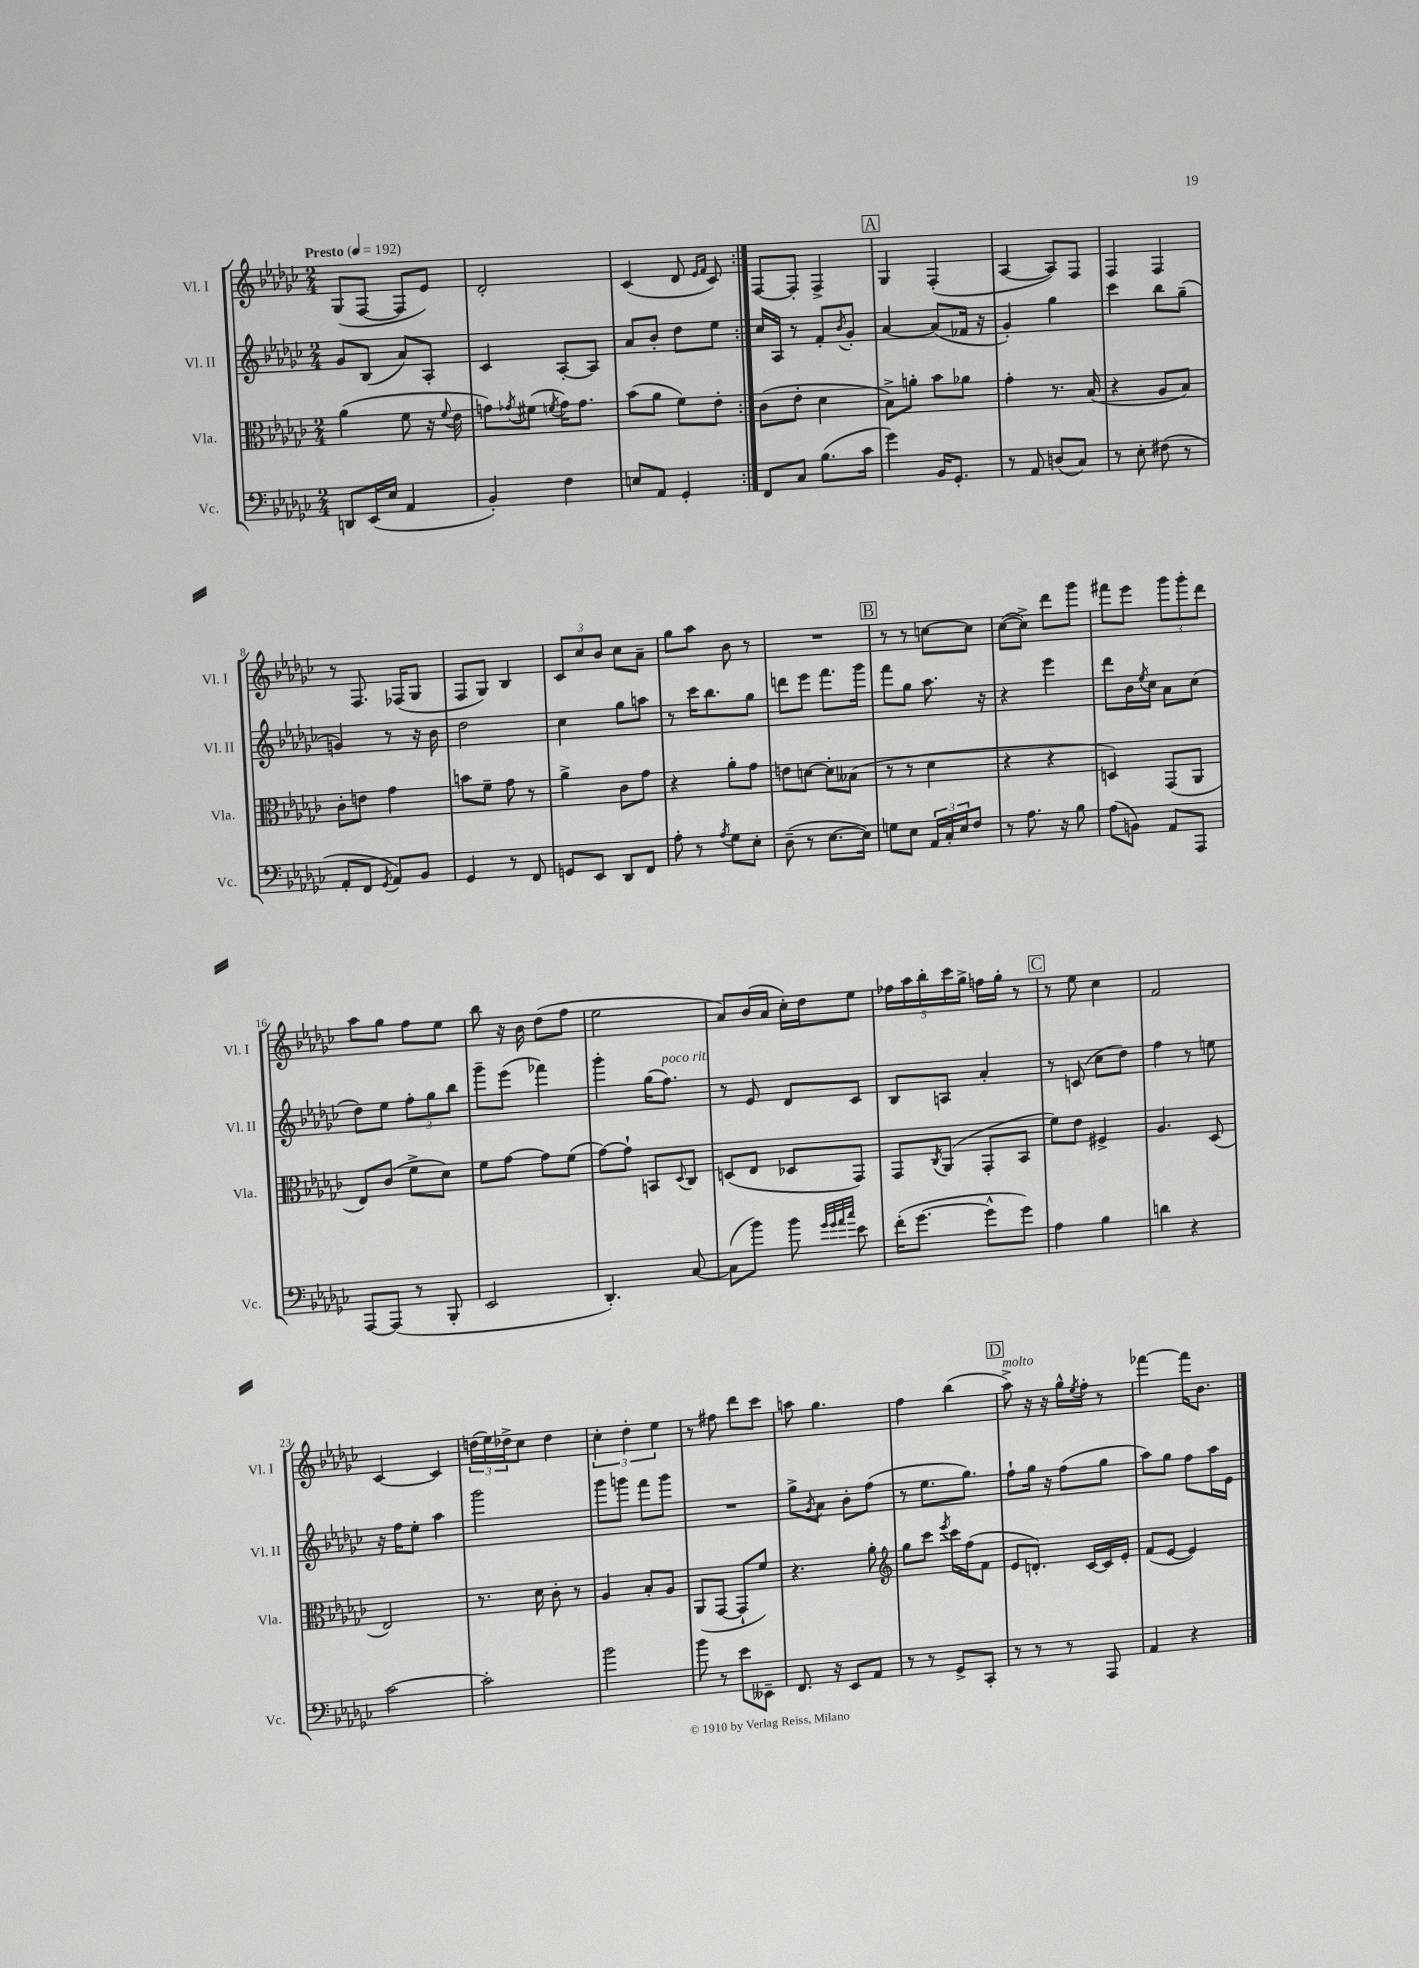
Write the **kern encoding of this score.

**kern	**kern	**kern	**kern
*staff4	*staff3	*staff2	*staff1
*clefF4	*clefC3	*clefG2	*clefG2
*k[b-e-a-d-g-c-]	*k[b-e-a-d-g-c-]	*k[b-e-a-d-g-c-]	*k[b-e-a-d-g-c-]
*M2/4	*M2/4	*M2/4	*M2/4
*MM192	*MM192	*MM192	*MM192
8DD	(4a-	8g-	(8G-
(16EE-	.	(8B-	[8F
16E-	.	.	.
4AA-	8f	8a-)	8F]
.	16r	8A-'	8e-)
.	8qqf	.	.
.	16e-	.	.
=	=	=	=
4BB-')	8g)	4c-	2d-'
.	8qg-	.	.
.	(8f#	.	.
.	8qf	.	.
4F	16g-)	[8A-'	.
.	8.g-	.	.
.	.	8A-]	.
=	=	=	=
8E	(8b-	8a-	(4c-
8AA-	8a-	8b-'	.
4GG-'	8f)	8dd-	8d-
.	.	.	16qqe-
.	.	.	16qqf
.	8e-'	8ee-	8c-)
=:|!	=:|!	=:|!	=:|!
8FF	(8c-	16cc-	[8F
.	.	16A-	.
8C-	8e-'	8r	8F']
(8.B-	4d-	8f'	4F^
.	.	8qb-	.
.	.	8g-'	.
16c-	.	.	.
=	=	=	=
4g-)	8B-^)	[4a-	4G-
.	8a'	.	.
16BB-	8b-	(8a-]	(4F'
8.GG-'	.	.	.
.	8a-	16f-	.
.	.	16r	.
=	=	=	=
8r	4g-'	4g-')	[4A-
8AA-	.	.	.
(8D	8.r	4gg-	8A-])
8C-)	.	.	8F
.	(16B-	.	.
=	=	=	=
8r	4r	4ccc-	4F
8E-'	.	.	.
(8F#	8A-	8bb-	4F
8r	8B-)	(8gg-~	.
=	=	=	=
8AA-'	8c-'	4g)	8r
8FF	8e	.	8.F
8qGG-	.	.	.
8AA-)	4g-	8r	.
.	.	.	(16F-
8BB-	.	16r	8G-
.	.	16b-	.
=	=	=	=
4GG-	8b	2dd-	8F
.	8f~	.	8G-)
8r	8g-	.	4B-
8FF	8r	.	.
=	=	=	=
8GG	4a-^	4cc-	12c-
.	.	.	12cc-
8EE-	.	.	.
.	.	.	12b-
8DD-	8c-	8gg-	8cc-
8FF	8g-	8aa	8a-~
=	=	=	=
8A-'	4r	8r	8gg-
8r	.	16ccc-	8aa-
.	.	8.bb-	.
8qA-	.	.	.
8G-	8a-'	.	8b-
8E-'	8g-	8gg-	8r
=	=	=	=
(8D-~	8e	8ddd	2r
8r	[8d	8eee-	.
[8.E-	8d']	8.fff	.
.	(8B--	.	.
16E-])	.	16ggg-	.
=	=	=	=
8G	8r	8fff	8r
8E-	8r	8gg-	8r
24AA-	4d-	8.aa-	[8cc
24C-'	.	.	.
24E-	.	.	.
8F	.	.	8cc]
.	.	16r	.
=	=	=	=
8r	4r	4r	([8cc-
8.A-	.	.	8cc-^])
.	4r	4eee-	8ddd-
16r	.	.	.
8B-	.	.	8ggg-
=	=	=	=
(8A-	4D)	8ddd-	8fff#
8BB)	.	16b-	8eee-
.	.	8qee-	.
.	.	16cc-	.
8AA-	(8GG-	8a-	12ggg-
.	.	.	12ggg-'
8AAA-	8AA-	(8cc-	.
.	.	.	12ddd-
=	=	=	=
[8AAA-	8E-)	8dd-)	8aa-
(8AAA-]	(8c-	8ee-	8gg-
8r	8f^	12ff'	8ff
.	.	12gg-	.
8BBB-'	8d-)	.	8ee-
.	.	12bb-	.
=	=	=	=
2EE-	8f	8ggg-~	8bb-
.	[8g-	(8eee-	16r
.	.	.	16b-
.	8g-]	4fff-)	(8dd-
.	(8f	.	8ff
=	=	=	=
4.DD-')	[8g-)	4ggg-'	2ee-
.	8g-`]	.	.
.	8BB	(16gg-	.
.	.	8.ff)	.
.	8qqD-	.	.
[8C-	8C-	.	.
=	=	=	=
(8C-]	(8D	8r	8a-)
8b-)	8E-	8e-	(16b-
.	.	.	16a-
8b-	8D-	8d-	16cc-')
.	.	.	16dd-
32qqg-	.	.	.
32qqg-	.	.	.
32qqa-	.	.	.
32qqcc-	.	.	.
8e-	8GG-)	8c-	8ee-
=	=	=	=
(16f'	8GG-	8B-	20ff-
.	.	.	20aa-
[8.g-	.	.	.
.	.	.	20bb-'
.	8qC-	.	.
.	(8AA-	8A	.
.	.	.	20ccc-
.	.	.	20gg-^
8g-^^]	8GG-'	4a-'	16ff
.	.	.	16gg-'
8g-)	8BB-	.	8r
=	=	=	=
4A-	8f)	8r	8r
.	8e-	(8c	8ee-
4B-	4F#^	8cc-	4cc-
.	.	8dd-)	.
=	=	=	=
4d	4.A-	4ff	2f
4r	.	8r	.
.	(8D-	8ee	.
=	=	=	=
[2c-	2E-)	16r	[4c-
.	.	16ff	.
.	.	8ee-'	.
.	.	4aa-	4c-]
=	=	=	=
2c-']	8.r	2ggg-	(24dd
.	.	.	24ee-)
.	.	.	24dd-^
.	.	.	8cc-
.	16d-	.	.
.	8c-'	.	4dd-
.	8r	.	.
=	=	=	=
2b-	4A-	8ggg-	6cc-'
.	.	8ggg	.
.	.	.	6dd-'
.	8B-'	8fff	.
.	.	.	6ee-
.	8A-	8ggg	.
=	=	=	=
8b-	(8AA-	2r	8r
8r	[8GG-	.	8ff#
8e-	8GG-`]	.	8ddd-
8EE--~	8f)	.	8ccc-
=	=	=	=
8.FF	4.r	8gg-^	8aa
.	.	8qg-	.
.	.	8a-	4.gg-
16r	.	.	.
8EE-	.	8b-'	.
8AA-	8a-'	(8ff	.
=	=	=	=
*	*clefG2	*	*
8r	8gg-	8r	4ff
8r	8ccc-	8.ee-	.
.	8qeee-	.	.
8GG-^	16ccc-	.	(4bb-
.	(16ff	8.gg-)	.
8CC-'	8f	.	.
=	=	=	=
8r	8e-	8ff`	8aa-^)
8r	8.d')	16gg-	16r
.	.	16r	16r
8r	.	(8ff	16gg-^^
.	.	.	8qee-
.	[16c-	.	16ff'
8AAA-	16c-]	8gg-	8r
.	16e-'	.	.
=	=	=	=
4AA-	(8f	8aa-)	[4fff-
.	[8e-	8gg-	.
4r	4e-])	8ff	16fff-]
.	.	.	8.b-
.	.	16aa-	.
.	.	16e-	.
==	==	==	==
*-	*-	*-	*-
